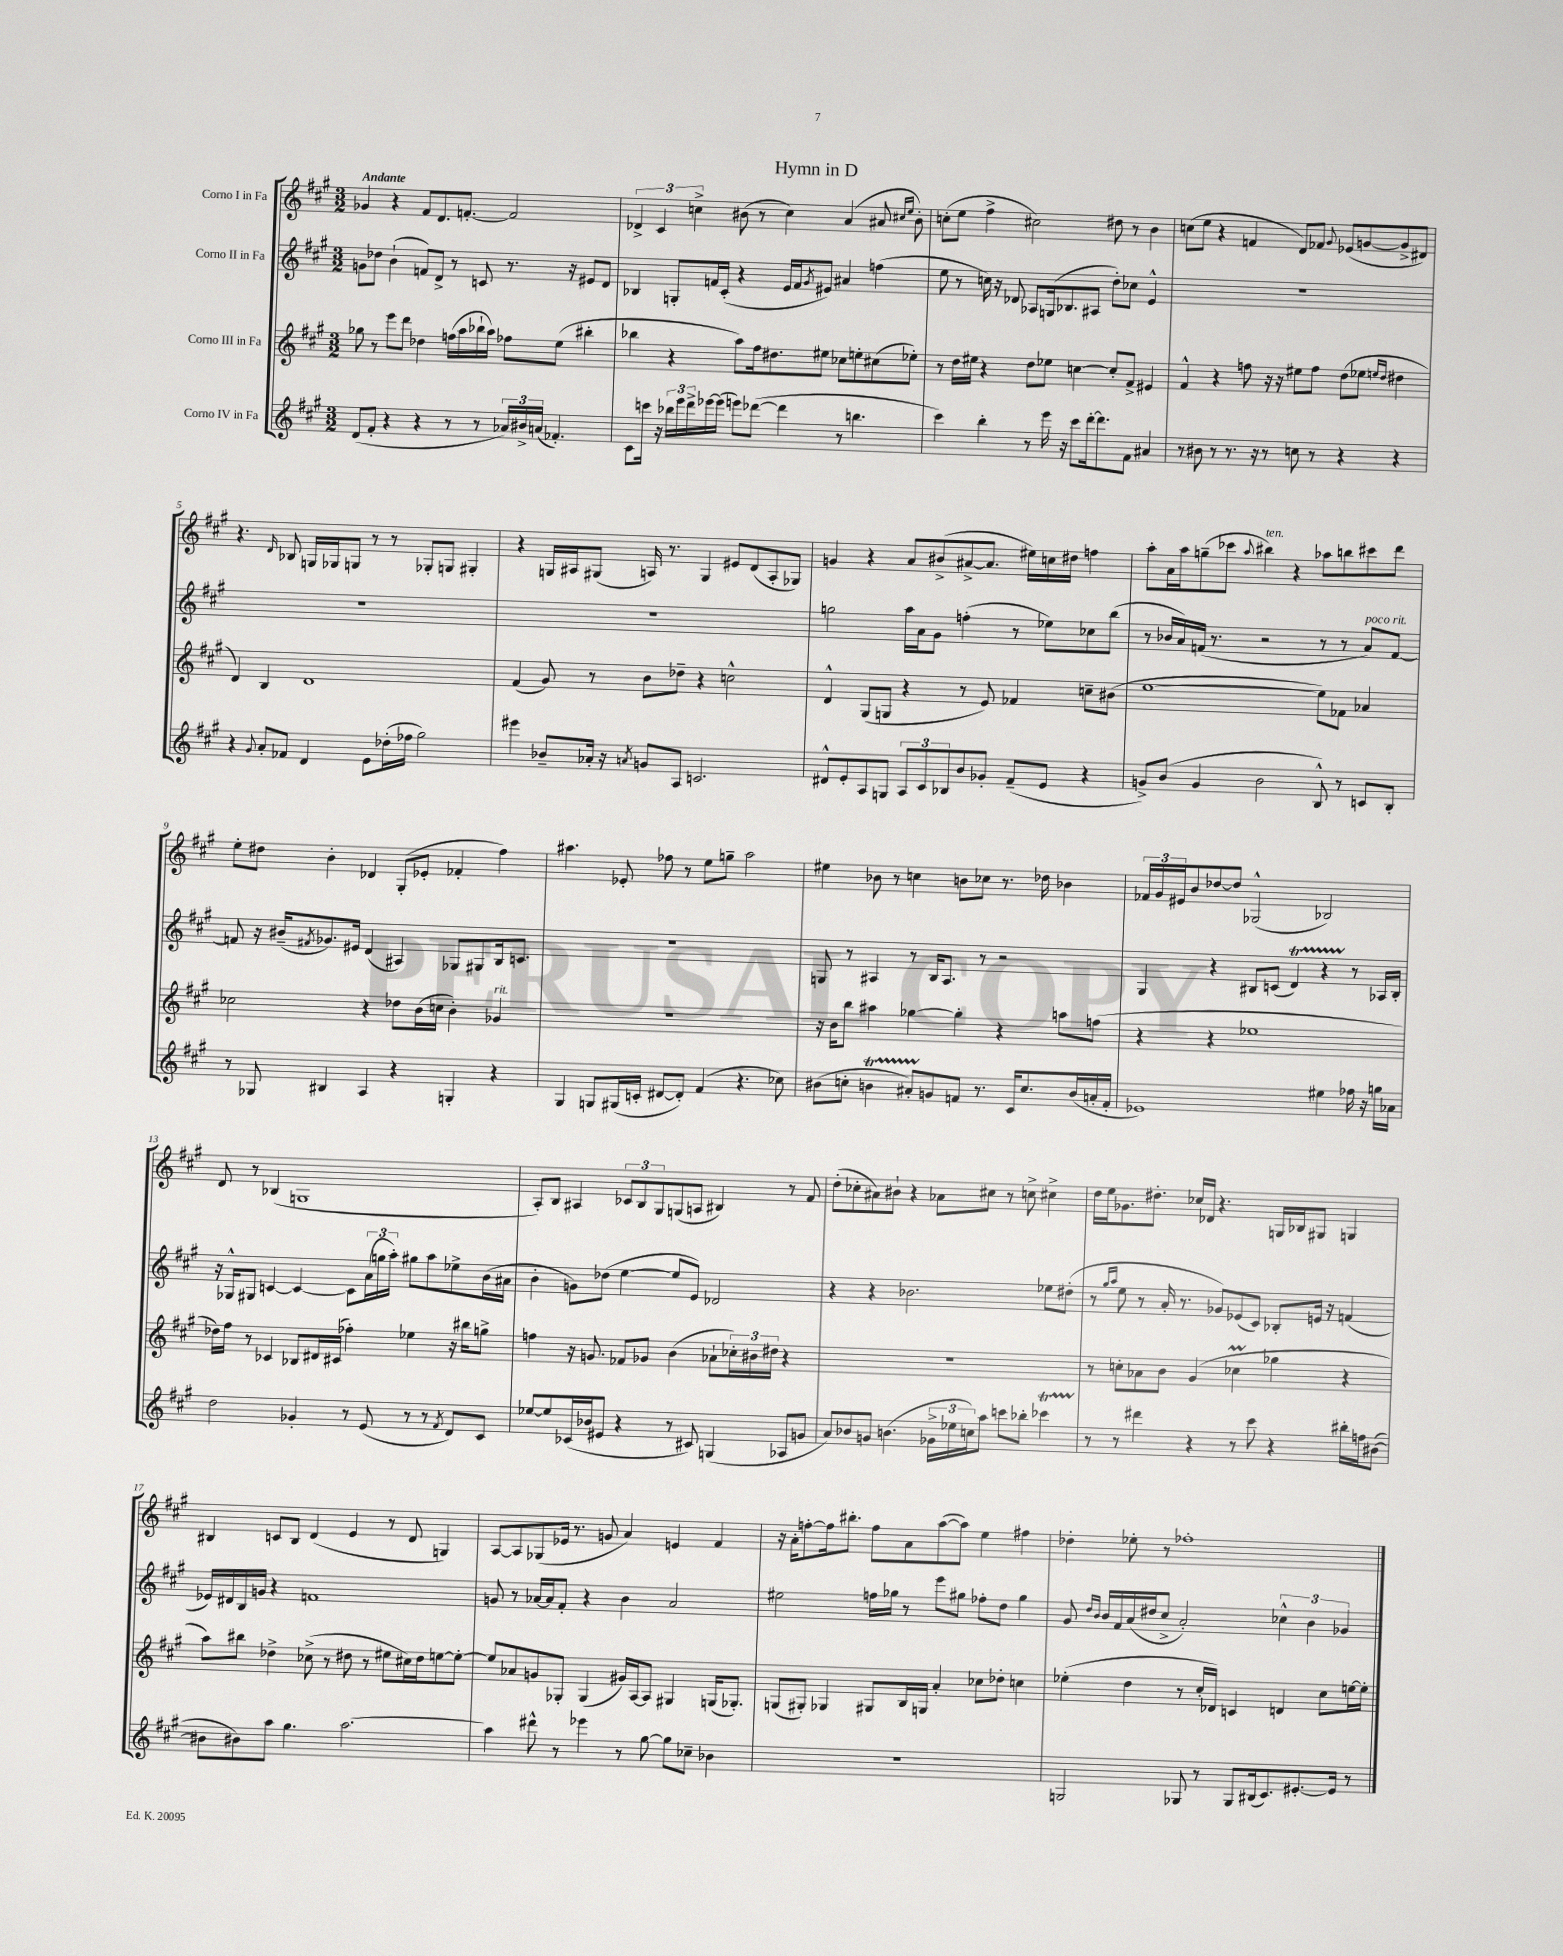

**kern	**kern	**kern	**kern
*part4	*part3	*part2	*part1
*staff4	*staff3	*staff2	*staff1
*I"Corno IV in Fa	*I"Corno III in Fa	*I"Corno II in Fa	*I"Corno I in Fa
*clefG2	*clefG2	*clefG2	*clefG2
*k[f#c#g#]	*k[f#c#g#]	*k[f#c#g#]	*k[f#c#g#]
*M3/2	*M3/2	*M3/2	*M3/2
=1	=1	=1	=1
!	!	!	!LO:TX:a:B:t=Andante
(8d/L	8gg-X\	8gn\L	4g-X/
8f#'/J	8r	8dd-X\J	.
4r	8eee\L	(4b`\	4r
.	8ddd\J	.	.
4r	4dd-X\	8fn/L)	8f#/L
.	.	8d^/J	8.d/
8r	(16ffn\LL	8r	.
.	16aa\	.	[8.fn'/J
8r	16bb-X`\	8cn/	.
.	16aa\JJ)	.	.
24a-X/LL)	8ff-X\L	8.r	2f/]
24b#X^/	.	.	.
(24an/JJ	.	.	.
4.f-X'/)	(8ee\J	.	.
.	.	16r	.
.	4bb#X'\	8e#X/L	.
.	.	8d/J	.
=2	=2	=2	=2
8c#\L	4bb-X\	4B-X/	6d-X^/
16cccn\Jk	.	.	.
.	.	.	6c#/
16r	.	.	.
24bb-X\LL	4r	8Gn'/L	.
24eee\	.	.	.
24ddd^\	.	.	6ccn^\
[16eee-X\	.	16fn/L	.
(16eee-\JJ]	.	(16c#'/JJ	.
8eeen\L)	8aa\L)	4r	(8b#X\
([8ddd-X\J	16ff#\k	.	8r
.	8.dd#X\	.	.
4ddd-\]	.	16e/LL	4cc\)
.	.	16f/J	.
.	.	8qg#/	.
.	8ee#X\J	8e#X/J)	.
8r	8cc-X\L	4a#X/	(4a/
4.bbn\	8een'\	.	.
.	(8cc#X\	(4ffn\	8a#X/
.	.	.	16qqcc#X/LL
.	.	.	16qqee/JJ
.	8ee-X'\J)	.	8b#'\)
=3	=3	=3	=3
4ccc#\)	8r	8ee\	(8ccn'\L
.	16dd\LL	8r	8ee\J
.	16ee#X\JJ	.	.
4bb'\	4r	16ccn\)	4ff#^\
.	.	16r	.
.	.	8d-X/	.
8r	8dd\L	8A-X/L	2cc#X\)
16eee\	8ee-X\J	(16Gn/k	.
16r	.	8.B-X/	.
8ccc#\L	[4ccn\	.	.
[16ddd'\k	.	8A#X/J	.
8.ddd\]	.	.	.
.	8cc'/L]	8dd'\L)	8dd#X\
8f#\J	8f#^/J	8cc-X\J	8r
4a#X/	4e#X/	4e^^/	4b\
=4	=4	=4	=4
8r	4f#^^/	1.r	(8ccn\L
8b#X\	.	.	8ee\J
8r	4r	.	4r
8.r	.	.	.
.	8ffn\	.	4fn/
16r	.	.	.
8r	16r	.	.
.	16r	.	.
8ccn\	8ee#X\L	.	8d/L)
8r	8ff\J	.	8f-X/J
.	.	.	8qqg#/
4r	(8dd\L	.	(8e-X/L
.	8ee-X\J	.	[8gn/
.	16qqeen/LL	.	.
.	16qqdd/JJ	.	.
4r	4dd#X\	.	8g^/]
.	.	.	8d#X/J)
!!LO:LB:g=z
=5	=5	=5	=5
4r	4d/)	1.r	4.r
8qqg#/	.	.	.
8a'/L	4B/	.	.
.	.	.	16qqd/
8f-X/J	.	.	8B-X/
4d/	1d	.	16Gn/LL
.	.	.	16G-X/J
.	.	.	8Gn/J
8e\L	.	.	8r
(16dd-X'\L	.	.	8r
16ff-X\JJ	.	.	.
2gg#\)	.	.	8G-X'/L
.	.	.	8Gn/J
.	.	.	4G#X'/
=6	=6	=6	=6
4eee#X\	(4f#/	1.r	4r
8b-X~/L	8g#/)	.	16Gn/LL
.	.	.	16A#X/J
16a-X'/Jk	8r	.	(8G#X/J
16r	.	.	.
8qan/	.	.	.
8gn/L	8b\L	.	16An/)
.	.	.	8.r
8A/J	8dd-X~\J	.	.
2.cn/	4r	.	4G#/
.	2ccn^^\	.	8e#X/L
.	.	.	(8d/
.	.	.	8A'/
.	.	.	8G-X/J)
=7	=7	=7	=7
8d#X^^/L	4d^^/	2ggn\	4gn/
8e'/	.	.	.
8A/	(8G#/L	.	4r
8Gn/J	8Gn/J	.	.
12A/L	4r	16aa\LL	8a/L
.	.	16a\J	.
12c#/	.	.	.
.	.	8g#\J	(8b#X^/
12B-X/	.	.	.
8b/	8r	(4ffn'\	[8a#X^/
8g-X'/J	8e/)	.	8.a#/J]
(8f#~/L	4f-X/	8r	.
.	.	.	16ee#X\LL)
8e/J	.	8ee-X\L)	16ccn\
.	.	.	16dd#X\JJ
4r	8ccn~\L	8cc-X\	4ffn\
.	(8b#X\J	(8bb\J	.
=8	=8	=8	=8
8gn^/L)	[1ee	8r	8aa'\L
(8b/J	.	16b-X/LL	16a\L
.	.	16a/)	16aa\J
4g/	.	(16fn/JJ	(8ggn~\
.	.	8.r	.
.	.	.	8ccc-X\J
.	.	.	8qqaa/
!	!	!	!LO:TX:a:i:t=ten.
2b\	.	2r	4bb#X\)
.	.	.	4r
8B^^/)	8ee\L])	8r	8aa-X\L
8r	8f-X\J	8r	8bbn\
!	!	!LO:TX:a:i:t=poco rit.	!
8cn/L	4a-X/	8a/L)	8ccc#X\
8B'/J	.	[8f/J	8ddd\J
!!LO:LB:g=z
=9	=9	=9	=9
8r	2cc-X\	8fn/]	8ee'\L
8G-X/	.	16r	8dd#X\J
.	.	(16b#X~/KL	.
.	.	8qf#X/	.
4B#X/	.	8.g-X/)	4b'\
.	.	16e#X/Jk	.
4A/	4r	(4d/	4d-X/
4r	8dd-X\L	4A#X/)	(8G#'/L
.	(16b\L	.	8e-X'/J
.	16ccn\JJ	.	.
4Gn'/	4b'\)	8G-X/L	4f-X'/
.	.	8G#X/	.
!	!LO:TX:a:i:t=rit.	!	!
4r	4g-X/	16B/k	4ff#\)
.	.	8.cn/J	.
=10	=10	=10	=10
4G#/	1.r	1.r	4.aa#X\
8Gn/L	.	.	.
(16G#X/L	.	.	8e-X'/
16cn'/JJ	.	.	.
[8d#X/L	.	.	8ff-X\
8d#'/J])	.	.	8r
(4f#/	.	.	8ee\L
.	.	.	8ggn~\J
4.r	.	.	2aa#\
8cc-X\)	.	.	.
=11	=11	=11	=11
(8b#X\L	16r	8Gn/	4ee#X\
.	16b\KL	.	.
8ccn'\J	8bb\J	8r	.
4bnT\	4aa#X\	4A#X/	8b-X\
.	.	.	8r
8a#XTTT'/L)	[4gg-X\	8r	4ccn\
8gn/	.	16B/KL	.
.	.	8.A#/J	.
8fn/J	4gg-'\]	.	8bn\L
8.r	.	8r	8cc-X\J
.	4r	2r	8.r
16c#/KL	.	.	.
8.cc/	.	.	.
.	.	.	16dd-X\
.	8aan\L	.	4b-X\
(16b/L	.	.	.
16an'/	(8ffn\J	.	.
16f'/JJ	.	.	.
=12	=12	=12	=12
1e-X)	4r	4G#/	24f-X/LL
.	.	.	24g#/
.	.	.	24e#X/J
.	.	.	8b/
.	4r	4r	[8dd-X/
.	.	.	8dd-/J]
.	1ee-X	8B#X/L	(2G-X^^/
.	.	(8cn/J	.
.	.	4dT/)	.
4ee#X\	.	4r	2B-X/)
16ff-X\	.	8r	.
16r	.	.	.
16ggn\LL	.	16A-X/LL	.
16a-X\JJ	.	16B#'/JJ	.
!!LO:LB:g=z
=13	=13	=13	=13
2dd\	16dd-X\LL)	16r	8d/
.	16ff#\JJ	16G-X^^/KL	.
.	8r	8G#X/J	8r
.	4c-X/	[4cn/	(4B-X/
4g-X'/	8B-X/L	4c/_	1Gn
.	16d#X/L	.	.
.	(16c#X/JJ	.	.
8r	4ff-X'\)	8c\L]	.
(8e/	.	(24a\L	.
.	.	24ggn\	.
.	.	24aa'\JJ)	.
8r	4ee-X\	8gg#X\L	.
8r	.	8aa\	.
8qf#/	.	.	.
8d/L)	16r	8ee-X^\	.
.	16bb#X\KL	.	.
8c#/J	8ggn^\J	(16b\L	.
.	.	16a#X\JJ	.
=14	=14	=14	=14
[8ee-X/L	4ffn\	4b'\	8A'/L)
8ee-/]	.	.	8B/J
(16c-X/L	16r	8gn\L)	4A#X/
16b-X/J	8.gn/	.	.
8e#X/J	.	(8dd-X\J	.
4r	8f-X/L	[4ee\	12c-X/L
.	.	.	12B/
.	8g-X/J	.	.
.	.	.	12G#/
8r	(4b\	8ee/L]	(8Gn/
8c#X/)	.	8e/J)	8An/J
(4Gn/	8a-X`\L	2d-X/	4B#X/)
.	24cc-X'\L)	.	.
.	24b#X\	.	.
.	24dd#X\JJ	.	.
8A-X/L	4r	.	8r
8gn/J	.	.	8f#/
=15	=15	=15	=15
8a/L)	1.r	4r	(8dd'\L
8b-X/	.	.	8cc-X'\
8gn/J	.	4r	8a#X\)
(4.bn\	.	.	8b#X`\J
.	.	2.b-X\	4r
24g-X^\LL	.	.	8a-X\L
24ee-X\	.	.	.
24ccn\J)	.	.	.
8aa\J	.	.	8cc#X\J
8cccn\L	.	.	8r
8bb-X'\J	.	.	8ccn^\
4ccc-XT\	.	8ee-X\L	4cc#X^\
.	.	(8dd#X'\J	.
=16	=16	=16	=16
8r	8r	8r	16dd\LL
.	.	.	16ee\J
.	.	16qqgg#/LL	.
.	.	16qqaa/JJ	.
8r	8ccn'\L	8ee\	8.g-X\
4ddd#X\	8a-X\	8r	.
.	.	.	8.dd#X'\J
.	8b\J	16a'/	.
.	.	8.r	.
4r	(4g#/	.	16cc-X/LL
.	.	.	16d-X/JJ
.	.	8g-X/L)	4.r
8r	4cc-XM\	(8e-X/	.
8ccc#\	.	8c#/J)	.
4r	4gg-X\	8B-X'/L	16Gn/LL
.	.	.	16B-X/J
.	.	16en/Jk	8G#X/J
.	.	16r	.
16bb#X'\LL	4r	(4fn/	4Gn/
16ffn\J	.	.	.
([8b#X\J	.	.	.
!!LO:LB:g=z
=17	=17	=17	=17
8b#X\L]	8aa\L)	16e-X/LL)	4B#X/
.	.	16d#X/	.
8b#X\)	8bb#X\J	16B/	.
.	.	16gn/JJ	.
8aa\J	4dd-X^\	4r	8cn/L
4.gg#\	.	.	8B#/J
.	(8cc-X^\	1fn	(4d/
.	8r	.	.
[2.aa\	8dd#X\	.	4e/
.	8r	.	.
.	8ee#X\L	.	8r
.	16cc#X\L)	.	8d/
.	16dd#\J	.	.
.	[8een\	.	4Gn/)
.	8ee'\J_	.	.
=18	=18	=18	=18
4aa\]	8ee/L]	8gn/	[8A/L
.	8a-X/	8r	8A/]
8ddd#X^^\	8gn/	[16a-X/LL	(8G-X/
.	.	16a-/J]	.
8r	8G-X'/J	8f#'/J	16e-X/Jk
.	.	.	8.r
4eee-X\	(4G-/	4r	.
.	.	.	8gn/
8r	16g#X/LL)	4b\	4a/)
.	[16A/J	.	.
[8gg#\	8A/J]	.	.
8gg#\L]	4G#X/	2a-/	4en/
8cc-X~\J	.	.	.
4b-X\	(16Gn/KL	.	4f#/
.	8.G-X'/J)	.	.
=19	=19	=19	=19
1.r	(8Gn/L	2ee#X\	16r
.	.	.	16a'\KL
.	8G#X'/J)	.	[8ffn'\
.	4G-X/	.	16ff\k]
.	.	.	8.bb#X'\J
.	8G#X/L	16ffn\LL	8ff\L
.	.	16gg-X\JJ	.
.	16B/L	8r	8a\
.	16Gn/JJ	.	.
.	4a'/	8eee\L	([8aa\
.	.	8gg#X\J	8aa\J])
.	8cc-X\L	8ff-X'\L	4ee\
.	8dd-X'\J	8dd\J	.
.	4ccn\	4gg#\	4ff#X\
=20	=20	=20	=20
2Gn/	(4ee-X'\	8g#/	4dd-X'\
.	.	16qqdd/LL	.
.	.	16qqb/JJ	.
.	.	16b/LL	.
.	.	16f#/	.
.	4dd\	(16a/	8ee-X'\
.	.	16dd#X/J	.
.	.	8cc#^/J	8r
8G-X/	8r	2a'/)	1ff-X'
8r	16cc#'/LL	.	.
.	16d-X/JJ)	.	.
8G-/L	4cn/	.	.
(16B#X/k	.	.	.
8.c#/)	.	.	.
.	4dn/	6cc-X^^\	.
[8.e#X'/	.	.	.
.	.	6b\	.
.	8cc#\L	.	.
16e#/Jk]	.	.	.
.	.	6g-X/	.
8r	[16een\L	.	.
.	16ee'\JJ]	.	.
==	==	==	==
*-	*-	*-	*-
